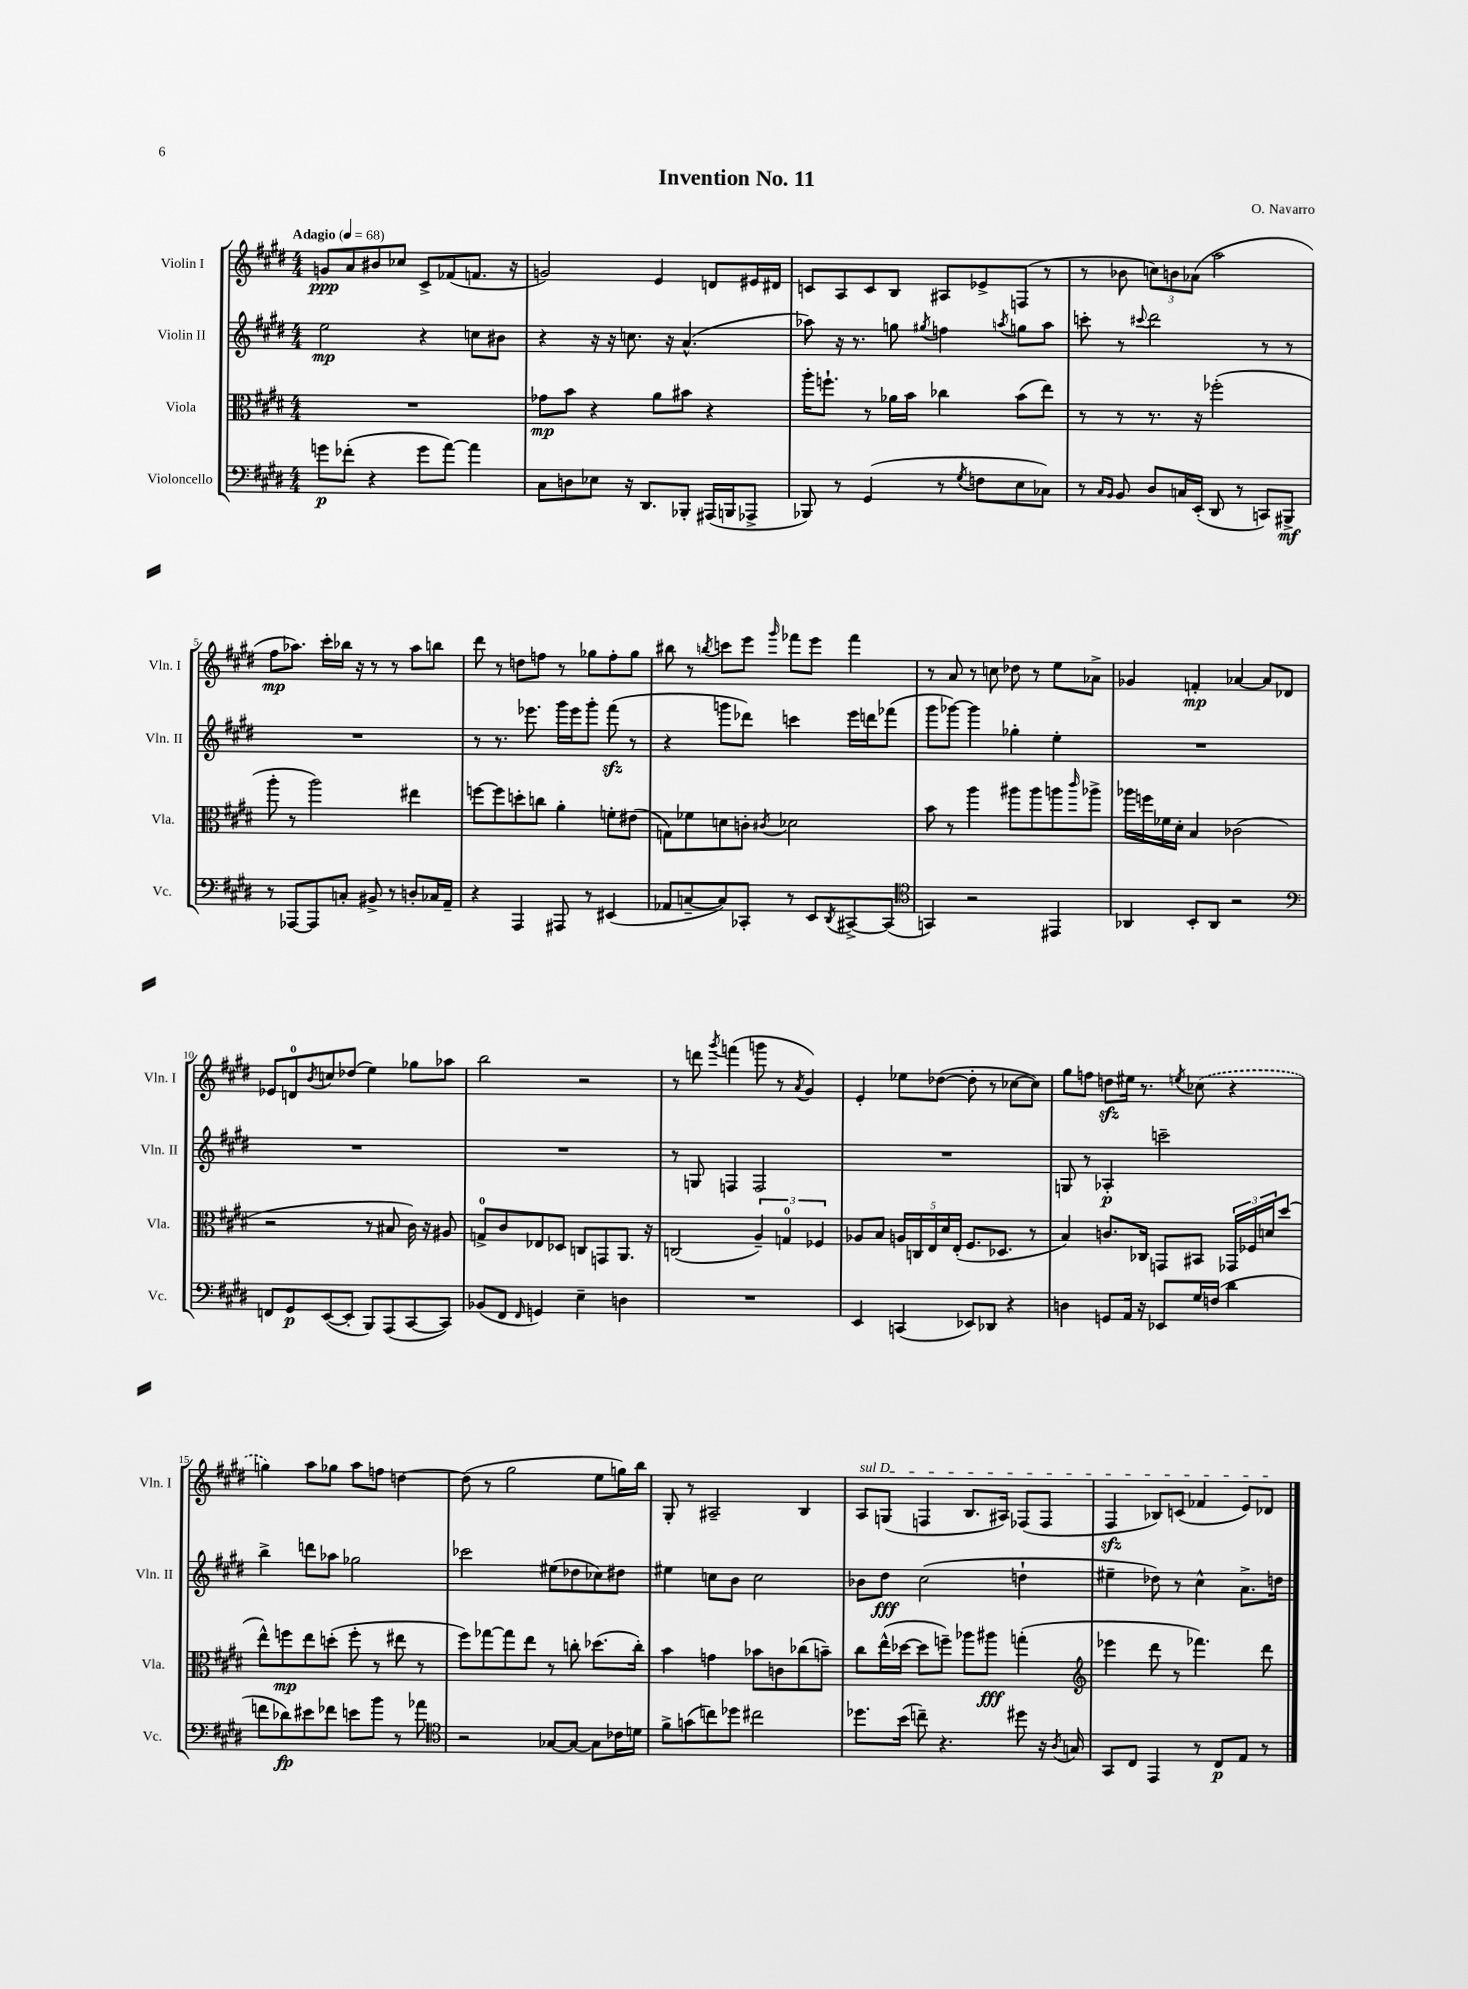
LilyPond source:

\header { title = "Invention No. 11" composer = "O. Navarro" }
<<
\new StaffGroup <<
\new Staff = "s0" \with { instrumentName = "Violin I" shortInstrumentName = "Vln. I" } {
    \clef treble \key e \major \numericTimeSignature \time 4/4 \tempo "Adagio" 4 = 68
    g'8\ppp a'8 bis'8 ces''8 cis'8-> fes'8( f'8. r16 |
    g'2) e'4 d'8 eis'16 dis'16 |
    c'8 a8 c'8 b8 ais8 ees'8-> f8( r8 |
    r8 bes'8 \tuplet 3/2 { c''8) b'8 aes'8( } a''2 |
    fis''8\mp aes''8.) cis'''16-. bes''16 r16 r8 r8 aes''8 b''8 |
    dis'''8 r8 d''8 f''8 r8 ges''8 f''8-. ges''8 |
    bis''8 r8 \acciaccatura { b''8 } c'''8 e'''8 \grace { gis'''16 } fes'''8 e'''8 fes'''4 |
    r8 a'8 r8 c''8 des''8 r8 e''8 aes'8-> |
    ges'4 f'4-.\mp aes'4~ aes'8 des'8 |
    ees'8 d'8-0 \acciaccatura { b'8 } c''8 des''8( e''4) ges''8 aes''8 |
    b''2 r2 |
    r8 d'''8 \acciaccatura { gis'''8 } f'''4( g'''8 r8 \acciaccatura { a'8 } gis'4) |
    e'4-. ees''8 des''8~( des''8-. r8 ces''8~ ces''8) |
    gis''8 f''8 d''8\sfz eis''16 r8. \acciaccatura { e''8 } \once \slurDashed ces''8( r4 |
    g''4) a''8 ges''8 a''8 f''8 d''4~ |
    d''8( r8 gis''2 e''8 g''16) b''16 |
    gis8-. r8 ais2-- b4 |
    \once \override TextSpanner.bound-details.left.text = \markup { \italic "sul D" } a8\startTextSpan g8( f4 b8. ais16) fes8( fes8 |
    fis4\sfz bes8) c'8( fes'4 e'8) des'8\stopTextSpan \bar "|." |
}
\new Staff = "s1" \with { instrumentName = "Violin II" shortInstrumentName = "Vln. II" } {
    \clef treble \key e \major \numericTimeSignature \time 4/4
    e''2\mp r4 c''8 bis'8 |
    r4 r16 r16 c''8. r16 a'4.-^( |
    aes''8) r16 r8. g''8 \acciaccatura { gis''8 } f''4 \acciaccatura { a''8 } g''8 a''8 |
    c'''8-. r8 \appoggiatura { cis'''8 } dis'''2 r8 r8 |
    R1 |
    r8 r8. ees'''8. gis'''16 ees'''16 gis'''8-. fis'''8\sfz( r8 |
    r4 g'''8 des'''8) c'''4 e'''16 d'''16 fes'''8( |
    gis'''8 ges'''8~) ges'''4 ges''4-. e''4-. |
    R1 |
    R1 |
    R1 |
    r8 g8 f4 f2 |
    R1 |
    g8 r8 aes4-.\p c'''2-- |
    b''4-> d'''8 aes''8 ges''2 |
    ces'''2 eis''8( des''8 ces''8) dis''8 |
    eis''4 c''8 b'8 c''2 |
    bes'8 dis''8\fff cis''2( d''4-! |
    eis''4-- des''8) r8 cis''4-^ a'8.-> d''16 \bar "|." |
}
\new Staff = "s2" \with { instrumentName = "Viola" shortInstrumentName = "Vla." } {
    \clef alto \key e \major \numericTimeSignature \time 4/4
    R1 |
    ges'8\mp b'8 r4 a'8 bis'8 r4 |
    a''16-. f''8.-! r8 aes'16 b'16 ces''4 b'8( e''8) |
    r8 r8 r8. r16 fes''2-.( |
    a''8-. r8 a''2) eis''4 |
    f''8~ f''8 d''8-. c''8 a'4-. f'8-. eis'8( |
    g8) fes'8 d'8 c'8-. \acciaccatura { cis'8 } des'2 |
    b'8 r8 a''4 ais''8 ais''8 a''8 \grace { cis'''16 } aes''8-> |
    aes''16 f''16 fes'16 dis'16-. b4 ces'2( |
    r2 r8 bis8 cis'16) r16 ais8 |
    g8-0-> cis'8 ees8 des8 c8 g,8 a,8. r16 |
    c2( \tuplet 3/2 { a4--) g4-0 fes4 } |
    aes8 b8 \tuplet 5/4 { a16 c16 e16 dis'16 e16-.( } fis8. des8. r8 |
    b4) c'8. ces16 g,8 bis,8 \tuplet 3/2 { ges,16 fes16 d'16 } dis''8( |
    e''8-^) f''8\mp e''8 d''8-.( f''8-. r8 eis''8 r8 |
    fis''8) ges''8~ ges''8 e''8 r8 c''8-. des''8.( c''16-.) |
    b'4 g'4 bes'8 c'8 ces''8( b'8--) |
    cis''8 e''16-^( des''16~ des''8 f''8--) aes''8 ais''8\fff g''4-.( |
    \clef treble ees'''4 dis'''8 r8 fes'''4.) dis'''8 \bar "|." |
}
\new Staff = "s3" \with { instrumentName = "Violoncello" shortInstrumentName = "Vc." } {
    \clef bass \key e \major \numericTimeSignature \time 4/4
    g'8\p fes'8-.( r4 g'8 a'8~) a'4 |
    cis8 d8 ees8 r16 dis,8. bes,,8-. ais,,16( b,,16 aes,,8-> |
    bes,,8) r8 gis,4( r8 \acciaccatura { gis8 } f8 e8 ces8) |
    r8 \grace { cis16 b,16 } b,8 dis8 c16 e,16-.( dis,8 r8 c,8) bis,,8->\mf |
    r8 aes,,8~ aes,,8 c8-. bis,8-> r8 d8-. ces16 a,16-- |
    r4 a,,4 ais,,8 r8 eis,4( |
    aes,8 c8~-- c8) ces,8-. r8 e,8 \acciaccatura { dis,8 } cis,8~-> cis,8( |
    \clef tenor g,4) r2 eis,4 |
    aes,4 b,8-. aes,8 r2 |
    \clef bass f,8 gis,8\p e,8~( e,8-. b,,8) a,,8( cis,8~ cis,8) |
    bes,8( fis,8 \grace { fis,16 } g,4) e4-- d4 |
    R1 |
    e,4 c,4( ees,8) des,8 r4 |
    d4 g,8 a,16 r16 ees,8 gis16 f16( dis'4 |
    f'8 des'8\fp) eis'8 fes'8 e'8 b'8 r8 aes'8 |
    \clef tenor r2 ges8~ ges8~ ges8 ces'16 d'16 |
    fis'8-> g'8( c''8) des''8 cis''2 |
    des''8. b'16( c''8--) r4. dis''8 r16 \acciaccatura { a8 } g16 |
    gis,8 cis8 e,4 r8 cis8\p e8 r8 \bar "|." |
}
>>
>>
